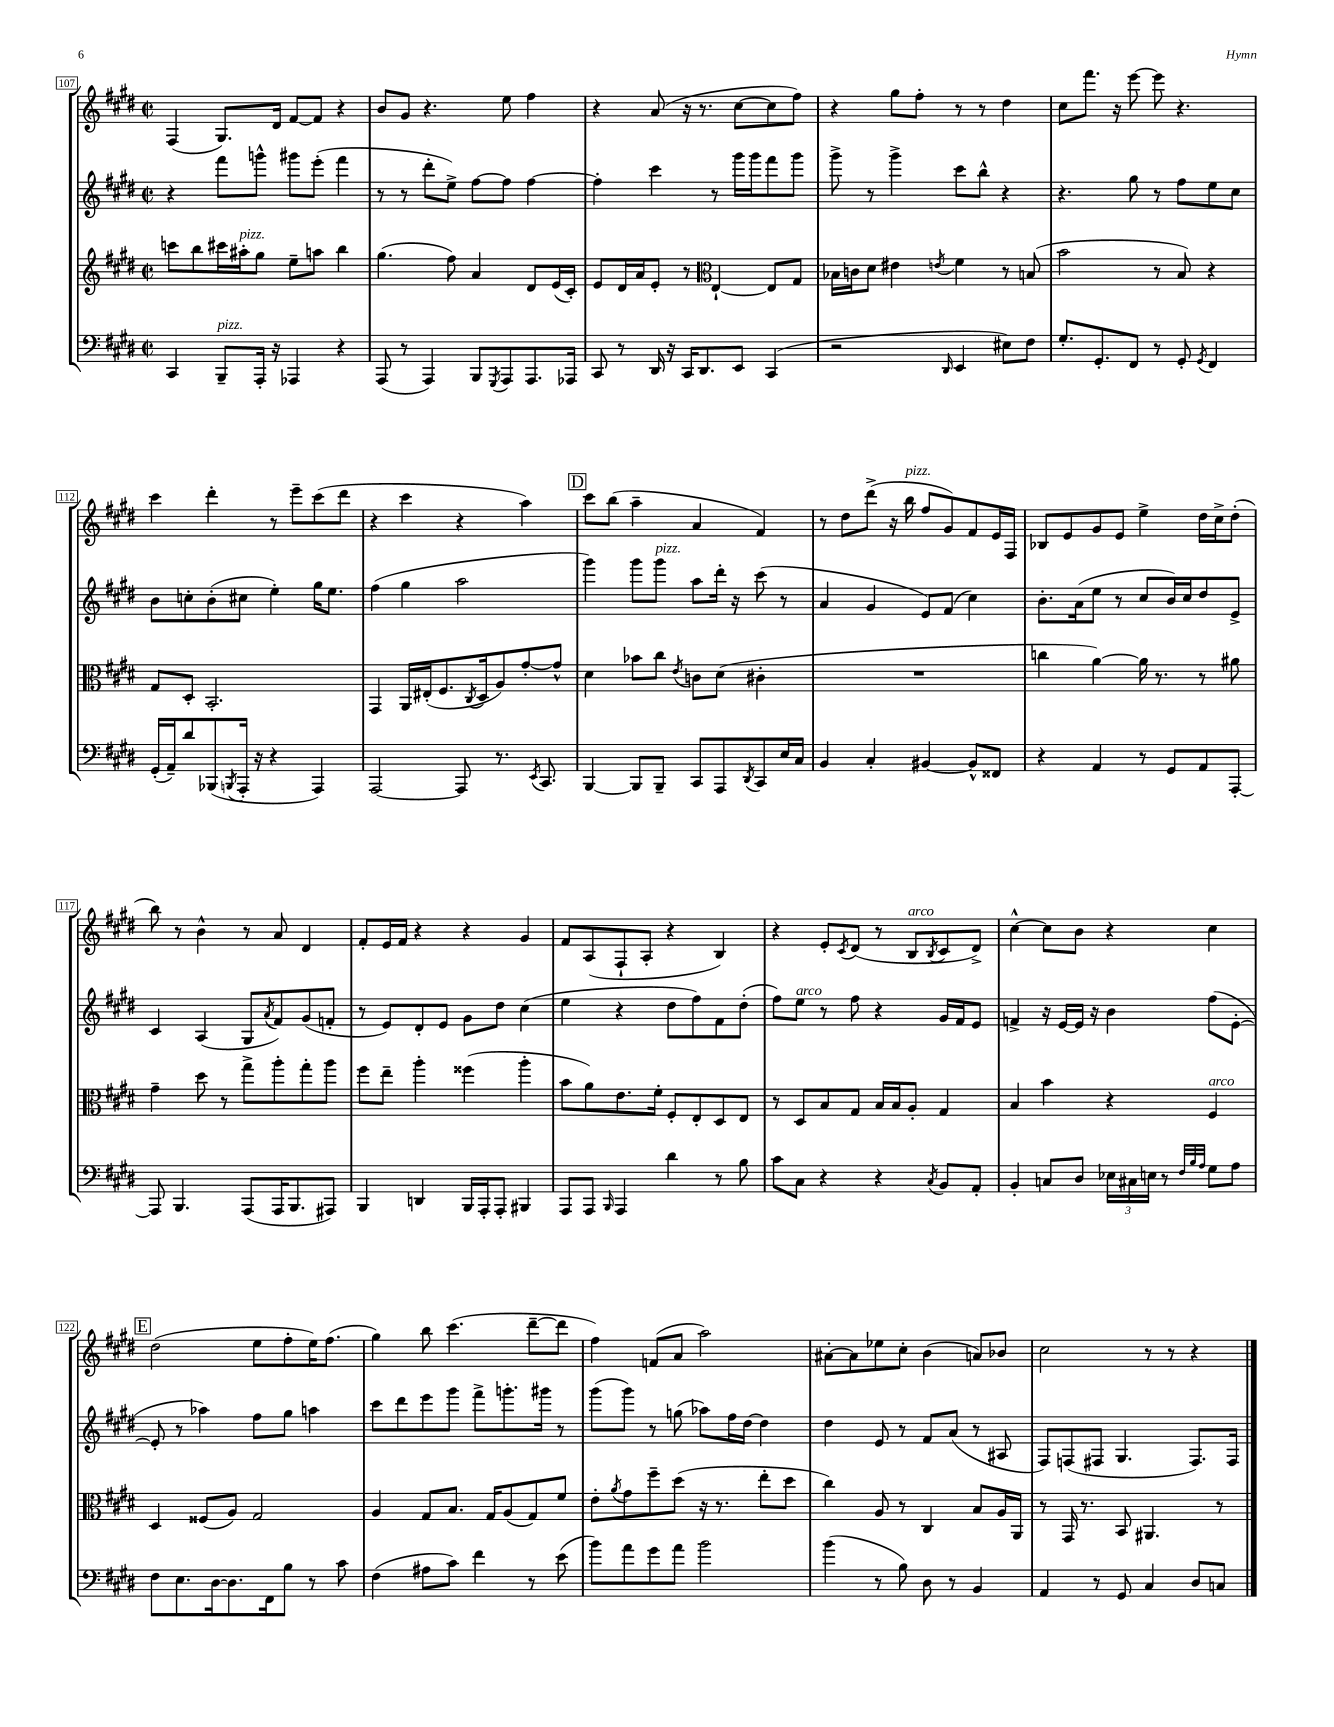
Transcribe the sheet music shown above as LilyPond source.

<<
\new StaffGroup <<
\new Staff = "s0" {
    \clef treble \key e \major \defaultTimeSignature \time 2/2
    fis4( gis8.) dis'16 fis'8~ fis'8 r4 |
    b'8 gis'8 r4. e''8 fis''4 |
    r4 a'8( r16 r8. cis''8~ cis''8 fis''8) |
    r4 gis''8 fis''8-. r8 r8 dis''4 |
    cis''8 fis'''8. r16 e'''8~ e'''8 r4. |
    cis'''4 dis'''4-. r8 e'''8-- cis'''8( dis'''8 |
    r4 cis'''4 r4 a''4) |
    \mark \markup { \box "D" } cis'''8 b''8( a''4-- a'4 fis'4) |
    r8 dis''8 dis'''8->( r16 b''16^\markup { \italic "pizz." } fis''8 gis'8) fis'8 e'16 fis16 |
    bes8 e'8 gis'8 e'8 e''4-> dis''16 cis''16-> dis''8-.( |
    b''8) r8 b'4-^ r8 a'8 dis'4 |
    fis'8-. e'16 fis'16 r4 r4 gis'4 |
    fis'8 a8( fis8-! a8-. r4 b4) |
    r4 e'8-. \acciaccatura { cis'8 } dis'8( r8 b8^\markup { \italic "arco" } \acciaccatura { b8 } cis'8 dis'8->) |
    cis''4~-^ cis''8 b'8 r4 cis''4 |
    \mark \markup { \box "E" } dis''2( e''8 fis''8-. e''16) fis''8.( |
    gis''4) b''8 cis'''4.( dis'''8~-- dis'''8 |
    fis''4) f'8( a'8 a''2) |
    ais'8~-. ais'8 ees''8 cis''8-. b'4( a'8) bes'8 |
    cis''2 r8 r8 r4 \bar "|." |
}
\new Staff = "s1" {
    \clef treble \key e \major \defaultTimeSignature \time 2/2
    r4 fis'''8 g'''8-^ gis'''8 e'''8-.( fis'''4 |
    r8 r8 dis'''8-. e''8->) fis''8~ fis''8 fis''4~ |
    fis''4-. cis'''4 r8 gis'''16 gis'''16 fis'''8 gis'''8 |
    gis'''8-> r8 gis'''4-> cis'''8 b''8-^ r4 |
    r4. gis''8 r8 fis''8 e''8 cis''8 |
    b'8 c''8-. b'8-.( cis''8 e''4-.) gis''16 e''8. |
    fis''4( gis''4 a''2 |
    \mark \markup { \box "D" } gis'''4) gis'''8 gis'''8^\markup { \italic "pizz." } a''8 dis'''16-. r16 cis'''8( r8 |
    a'4 gis'4 e'8) fis'8( cis''4) |
    b'8.-. a'16( e''8 r8 cis''8 b'16) cis''16 dis''8 e'8-> |
    cis'4 a4( gis8 \acciaccatura { a'8 } fis'8) gis'8( f'8-. |
    r8 e'8) dis'8-. e'8 gis'8 dis''8 cis''4( |
    e''4 r4 dis''8 fis''8) fis'8 dis''8-.( |
    fis''8) e''8^\markup { \italic "arco" } r8 fis''8 r4 gis'16 fis'16 e'8 |
    f'4-> r16 e'16~ e'16 r16 b'4 fis''8( e'8~-. |
    \mark \markup { \box "E" } e'8-. r8 aes''4) fis''8 gis''8 a''4 |
    cis'''8 dis'''8 e'''8 gis'''8 fis'''8-> g'''8.-. gis'''16 r8 |
    gis'''8( gis'''8) r8 g''8( aes''8) fis''16 dis''16~ dis''4 |
    dis''4 e'8 r8 fis'8 a'8( r8 ais8 |
    fis8) f8( fis8 gis4. fis8.) fis16 \bar "|." |
}
\new Staff = "s2" {
    \clef treble \key e \major \defaultTimeSignature \time 2/2
    c'''8 b''8 cis'''16 ais''16-.^\markup { \italic "pizz." } gis''8 e''8-- a''8 b''4 |
    gis''4.( fis''8) a'4 dis'8 e'16( cis'16-.) |
    e'8 dis'16 a'16 e'8-. r8 \clef alto e4~-! e8 gis8 |
    bes16 c'16 dis'8 eis'4 \acciaccatura { e'8 } fis'4 r8 b8( |
    b'2 r8 b8) r4 |
    gis8 dis8-. b,2.-. |
    gis,4 a,16 eis16-.( fis8. \acciaccatura { cis8 } dis16 a8) gis'8~-. gis'8-^ |
    \mark \markup { \box "D" } dis'4 bes'8 cis''8 \acciaccatura { e'8 } c'8 dis'8( cis'4-. |
    R1 |
    c''4 a'4~) a'16 r8. r8 ais'8 |
    gis'4-- dis''8 r8 gis''8-> a''8-. gis''8-. a''8 |
    fis''8 e''8-- a''4-. fisis''4( a''4-. |
    b'8 a'8) e'8. fis'16-. fis8-. e8-. dis8 e8 |
    r8 dis8 b8 gis8 b16 b16 a8-. gis4 |
    b4 b'4 r4 fis4^\markup { \italic "arco" } |
    \mark \markup { \box "E" } dis4 fisis8( a8) gis2 |
    a4 gis8 b8. gis16 a8( gis8) fis'8 |
    e'8-. \acciaccatura { a'8 } gis'8 fis''8-- dis''8( r16 r8. e''8-. dis''8 |
    cis''4) a8 r8 cis4 b8 a16 a,16 |
    r8 gis,16 r8. b,8 ais,4. r8 \bar "|." |
}
\new Staff = "s3" {
    \clef bass \key e \major \defaultTimeSignature \time 2/2
    cis,4 b,,8--^\markup { \italic "pizz." } a,,16-. r16 aes,,4 r4 |
    a,,8( r8 a,,4) b,,8 \acciaccatura { gis,,8 } a,,8 a,,8. aes,,16 |
    cis,8 r8 dis,16 r16 cis,16 dis,8. e,8 cis,4( |
    r2 \grace { dis,16 } e,4 eis8) fis8 |
    gis8.-. gis,8.-. fis,8 r8 gis,8-. \acciaccatura { gis,8 } fis,4 |
    gis,16-.( a,16--) dis'8 bes,,8( \acciaccatura { b,,8 } a,,16-. r16 r4 a,,4) |
    a,,2~ a,,8 r8. \acciaccatura { e,8 } cis,8. |
    \mark \markup { \box "D" } b,,4~ b,,8 b,,8-- cis,8 a,,8 \acciaccatura { dis,8 } cis,8 e16 cis16 |
    b,4 cis4-. bis,4~ bis,8-^ fisis,8 |
    r4 a,4 r8 gis,8 a,8 a,,8~-. |
    a,,8 b,,4. a,,8( a,,16 b,,8. ais,,8) |
    b,,4 d,4 b,,16 a,,16-. a,,8-. bis,,4 |
    a,,8 a,,8 \grace { b,,16 } a,,4 dis'4 r8 b8 |
    cis'8 cis8 r4 r4 \acciaccatura { cis8 } b,8 a,8-. |
    b,4-. c8 dis8 \tuplet 3/2 { ees16 cis16 e16 } r8 \grace { fis32 b32 a32 } gis8 a8 |
    \mark \markup { \box "E" } fis8 e8. dis16~ dis8. fis,16 b8 r8 cis'8 |
    fis4( ais8 cis'8) fis'4 r8 e'8( |
    b'8) a'8 gis'8 a'8 b'2 |
    b'4( r8 b8) dis8 r8 b,4 |
    a,4 r8 gis,8 cis4 dis8 c8 \bar "|." |
}
>>
>>
\layout { \context { \Score currentBarNumber = #107 \override BarNumber.stencil = #(make-stencil-boxer 0.1 0.3 ly:text-interface::print) } }
